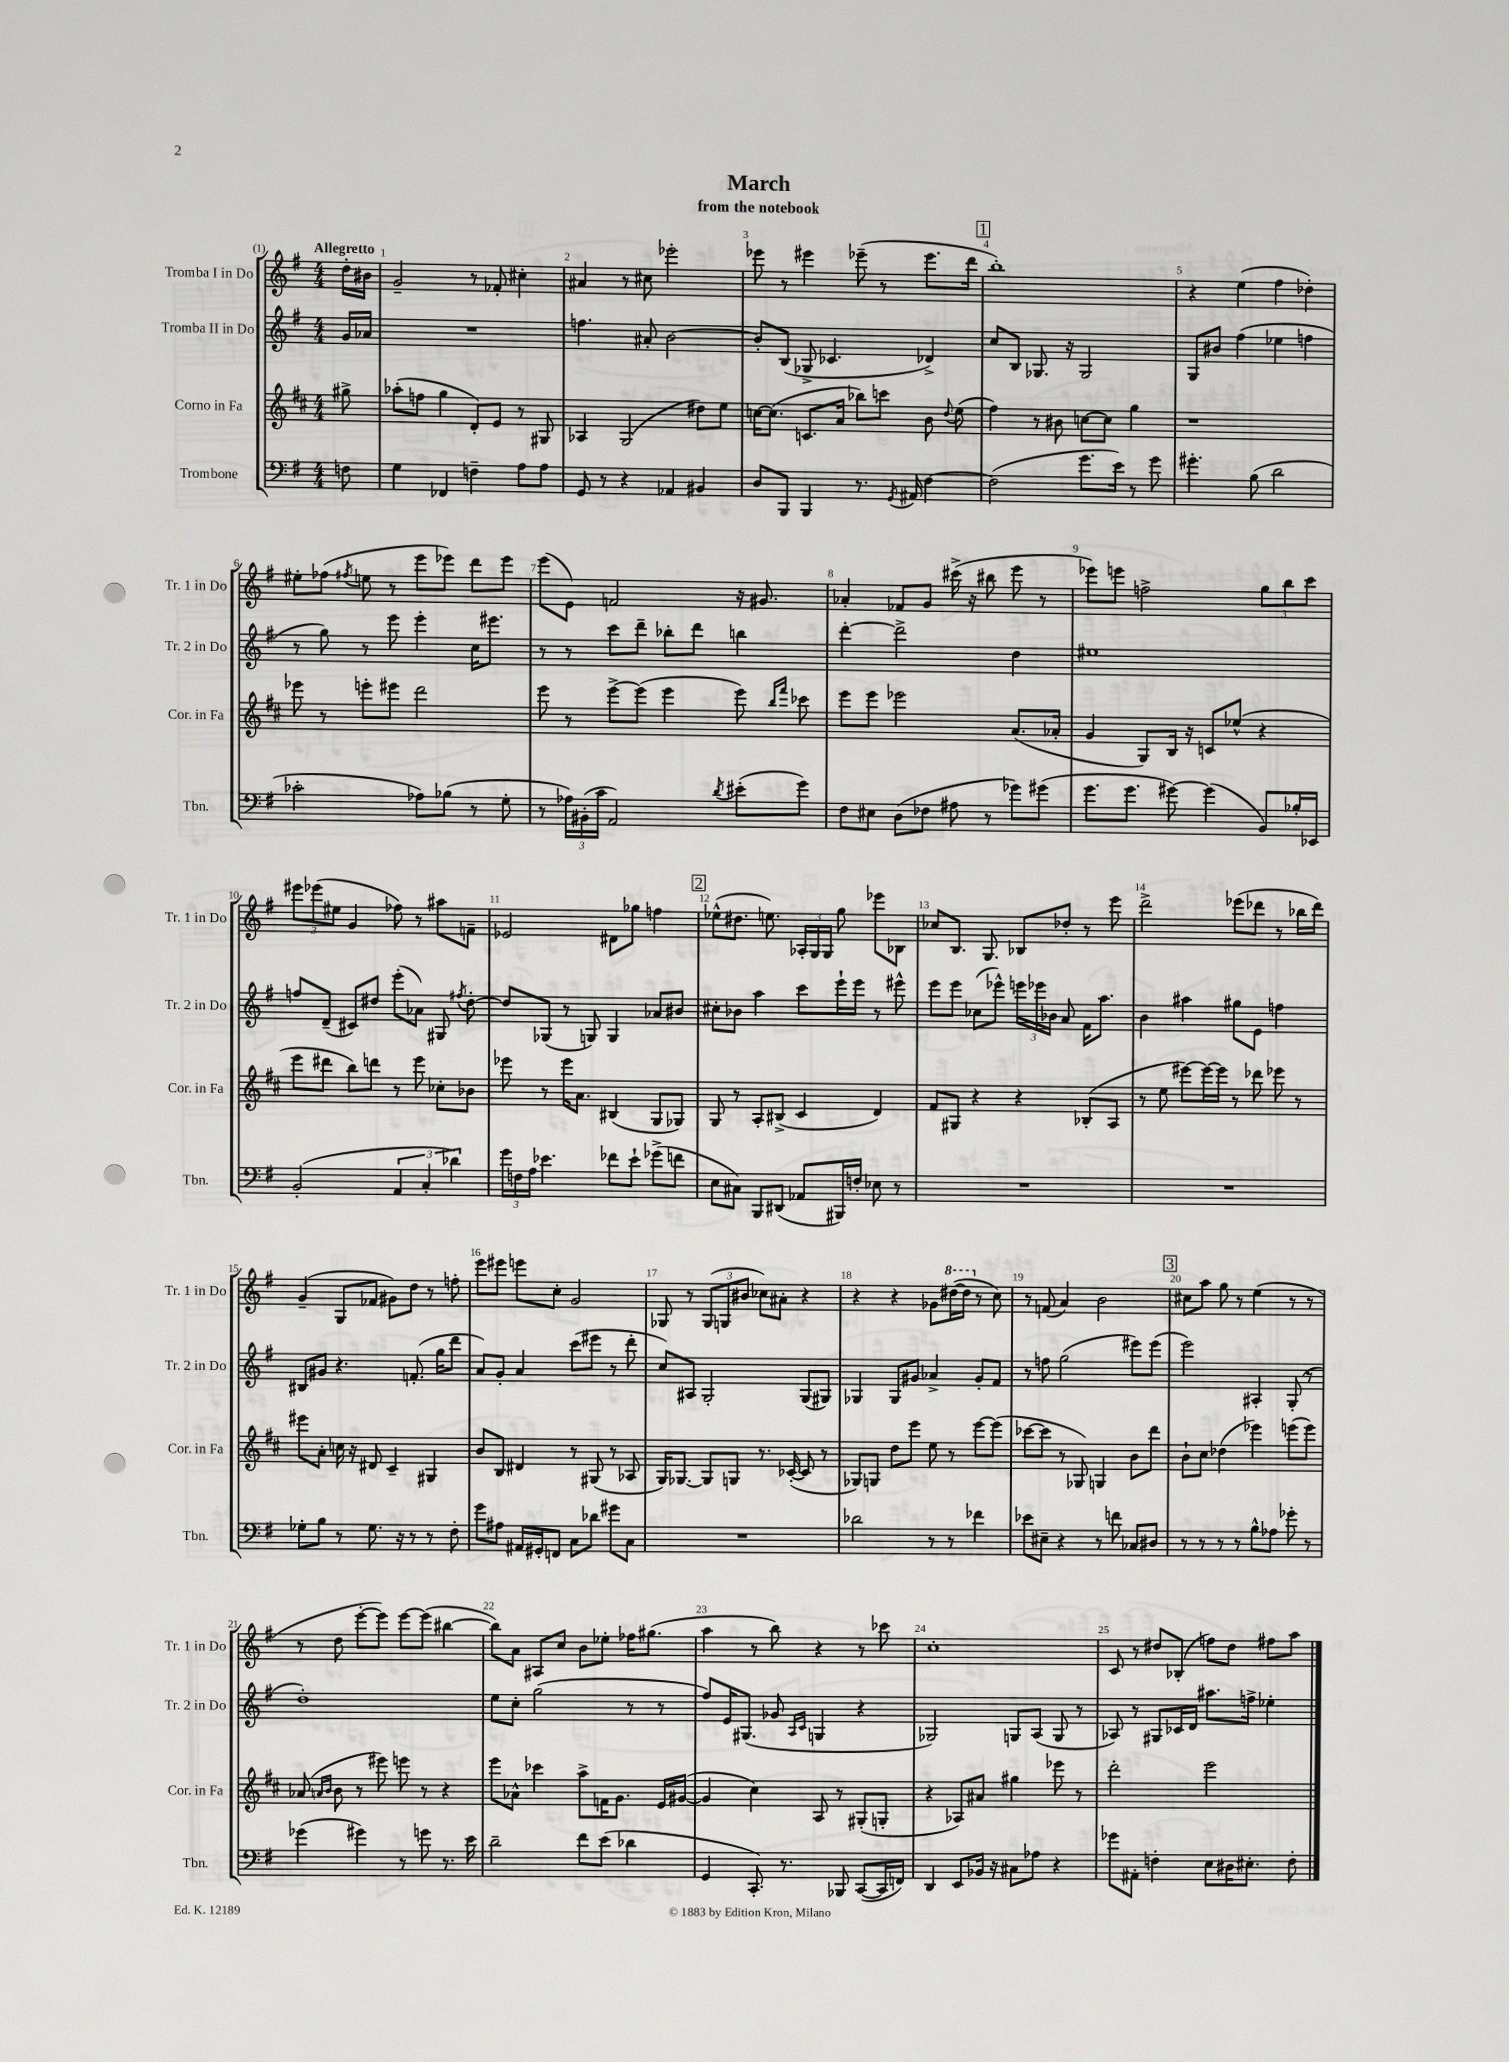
\header { title = "March" subtitle = "from the notebook" }
<<
\new StaffGroup <<
\new Staff = "s0" \with { instrumentName = "Tromba I in Do" shortInstrumentName = "Tr. 1 in Do" } {
    \clef treble \key g \major \numericTimeSignature \time 4/4 \partial 8 \tempo "Allegretto"
    \autoBeamOff d''16[-. bis'16] |
    g'2-- r8 fes'8-. cis''4-. |
    ais'4 r8 cis''8 ees'''2-. |
    ees'''8 r8 eis'''4 ees'''8--( r8 ees'''8.[ d'''16] |
    \mark \markup { \box "1" } b''1-.) |
    r4 e''4( fis''4 des''4-.) |
    eis''8[-. fes''8]( \acciaccatura { fis''8 } e''8 r8 e'''8[ ees'''8]) d'''8[ ees'''8] |
    e'''8[( e'8]) f'2 r16 gis'8. |
    aes'4-. fes'8[ g'8] cis'''16->( r16 bis''8 e'''8 r8 |
    ees'''8[) e'''8] f''2-> \tuplet 3/2 { g''8[ b''8 c'''8] } |
    \tuplet 3/2 { eis'''8[ ees'''8( eis''8] } g'4 fes''8) r8 ais''8[ f'8]-- |
    ees'2 dis'8[ ges''8] f''4 |
    \mark \markup { \box "2" } ees''8[-^( dis''8.] e''8.) \tuplet 3/2 { aes16[-. g16 g16] } g''8 ees'''8[ bes8] |
    ces''8[ b8.] g8. bes8[ des''8]-. r8 e'''8 |
    d'''2-> ees'''8[( des'''8] r8 bes''16[ des'''16]) |
    g'4--( g8[ fes'8] gis'8[) d''8] r8 f''8-. |
    e'''8[ eis'''8] e'''8[ c''8]-. g'2 |
    ges8 r8 \tuplet 3/2 { ges8[( g8 bis'8] } ces''8[) ais'8]-. r4 |
    r4 r4 ges'8[ \ottava #1 dis'''16~( dis'''16] \ottava #0 r8 c''8) |
    r8 f'8( a'4) b'2 |
    \mark \markup { \box "3" } cis''8[ a''8] g''8 r8 e''4( r8 r8 |
    r8 d''8 e'''8[~-. e'''8]) e'''8[~ e'''8]( bis''4~ |
    bis''8[) a'8] ais8[ c''8] b'8[ ees''8]-. fes''16[ gis''8.]( |
    a''4 r8 b''8) r4 r8 ces'''8 |
    c''1-. |
    c'8 r8 dis''8[ bes8]-.( f''8[) dis''8] fis''8[ a''8] \bar "|." |
}
\new Staff = "s1" \with { instrumentName = "Tromba II in Do" shortInstrumentName = "Tr. 2 in Do" } {
    \clef treble \key g \major \numericTimeSignature \time 4/4 \partial 8
    \autoBeamOff g'16[ aes'16] |
    R1 |
    f''4. ais'8-. b'2~ |
    b'8[-. b8]( ges8-> ces'4. des'4->) |
    \mark \markup { \box "1" } c''8[ b8] ges8. r16 ges2 |
    g8[ bis'8] fis''4( ees''4 f''4 |
    r8 g''8) r8 e'''8 e'''4-. c''16[ eis'''8.] |
    r8 r8 c'''8[ d'''8]-- bes''8[-. d'''8] b''4 |
    d'''4~-. d'''2-> d''4 |
    eis''1 |
    f''8[ d'8]--( cis'8[) dis''8] e'''8[-.( aes'8]) gis8 \acciaccatura { fis''8 } dis''8~-. |
    dis''8[ ges8]( r8 g8) g4 aes'8[ bis'8] |
    \mark \markup { \box "2" } cis''8[-. bes'8] a''4 c'''8[ e'''16-! e'''16] r8 eis'''8-^ |
    e'''8[ e'''8] ces''8[( ees'''8]-^) \tuplet 3/2 { e'''16[ ees'''16 bes'16] } a'8 fis'16[ a''8.] |
    b'4 ais''4 gis''8[ e'8] f''4 |
    bis8[ gis'8] r4. f'8.-.( g''16[ d'''8] |
    a'8[) g'8]-. a'4 c'''8[( eis'''8] r8 d'''8-. |
    c''8[) ais8] g2-. g8[( gis8]) |
    ges4 ges8[ gis'8] aes'4-> gis'8[-. fis'8] |
    r8 f''8 g''2( eis'''8[) eis'''8]( |
    \mark \markup { \box "3" } e'''2) ais4-. g8-.( r8 |
    d''1-.) |
    e''8[ c''8]-. g''2( r8 r8 |
    fis''8[) e'16 gis8.]( ges'8 \grace { a16[ c'16] } g4 r4 |
    ges2) g8[ a8]( g8 r8 |
    aes8) r8 gis8[ ces'16 d'16] ais''8.[ f''16]-> ees''4-. \bar "|." |
}
\new Staff = "s2" \with { instrumentName = "Corno in Fa" shortInstrumentName = "Cor. in Fa" } {
    \clef treble \key d \major \numericTimeSignature \time 4/4 \partial 8
    \autoBeamOff gis''8-> |
    aes''8[-.( f''8] g''4 d'8[-.) e'8] r8 gis8 |
    aes4 g2( dis''8[) e''8] |
    c''16[~ c''8.]( c'8.[ a'16] bes''8[) c'''8] b'8 \appoggiatura { d''8 } e''8( |
    \mark \markup { \box "1" } fis''4) r8 bis'8 c''8[~ c''8] g''4 |
    r1 |
    ees'''8 r8 e'''8[-. eis'''8] d'''2 |
    e'''8 r8 e'''8[~-> e'''8]( e'''4 e'''8) \grace { b''16[ fis'''16] } ces'''8 |
    e'''8[ e'''8] ees'''2 a'8.[( aes'16]-. |
    g'4 g8[) b16] r16 c'8[ ees''8]-^( r4 |
    e'''8[ dis'''8] b''8[) d'''8] r8 e'''8 ces''8[-. bes'8] |
    ees'''8 r8 ees'''16[ a'8.] bis4( g8[ ges8]) |
    \mark \markup { \box "2" } g8 r8 a8[-. bis8]->( cis'4 d'4) |
    fis'8[ gis8] r4 r4 bes8[-.( a8] |
    r8 e''8 eis'''8[~) eis'''16~ eis'''16] r8 des'''8 ees'''8 r8 |
    eis'''8[ a'8]-. c''16 r16 dis'8 cis'4-- gis4 |
    b'8[ b8] dis'4 r8 gis8( r8 aes8 |
    g16[) ges8.]~ ges8[ g8] r8. ces'16~-.( ces'8 r8 |
    ges8[) g8] d''8[ e'''8] e''8 r8 e'''8[~ e'''8]( |
    ces'''8[~ ces'''8] r8 ges8) g4 b'8[ d'''8] |
    \mark \markup { \box "3" } b'8[-! cis''8] des''4( ees'''4) e'''8[( e'''8]) |
    aes'8( \grace { a'16[ b'16] } b'8 r8 eis'''8) e'''8 r8 r4 |
    e'''8[ aes'8]-^ ces'''4 a''8[-> f'16 g'8.] e'16[ gis'16]~( |
    gis'4 cis''4) a8 r8 gis8[-.( g8]-. |
    r4 aes8[) ais'8] gis''4 ees'''8 r8 |
    d'''2-. e'''2 \bar "|." |
}
\new Staff = "s3" \with { instrumentName = "Trombone" shortInstrumentName = "Tbn." } {
    \clef bass \key g \major \numericTimeSignature \time 4/4 \partial 8
    \autoBeamOff f8 |
    g4 fes,4 f4-- a8[ a8] |
    g,8 r8 r4 aes,4 bis,4 |
    d8[ b,,8] b,,4 r8. \acciaccatura { g,8 } ais,16 fis4~ |
    \mark \markup { \box "1" } fis2( g'8.[ e'16]) r8 g'8 |
    gis'4.-. b8( d'2 |
    ces'2-. aes8[) bes8]( r8 g8-. |
    r8 \tuplet 3/2 { aes16[) bis,16-.( c'16] } a,2) \acciaccatura { d'8 } eis'8[-.( g'8]) |
    fis8[ eis8] d8[( fes8] ais8 r8 ges'8[) gis'8]( |
    g'8.[ g'8.] gis'8~) gis'4( b,8[) bes16-. ees,16] |
    b,2-.( \tuplet 3/2 { a,4 c4-. des'4) } |
    \tuplet 3/2 { g'16[ f16 a16] } ees'4. fes'8[ ees'8]-! ges'8[->( f'8] |
    \mark \markup { \box "2" } e8[ cis8]) b,,8[ dis,8]( aes,8[ bis,,16) f16]-. ees8 r8 |
    R1 |
    R1 |
    ges8[-. b8] r8 ges8. r16 r8 r8 fis8-. |
    g'8[ ais8] ais,16[ gis,16-. f,8] c8[ des'8] gis'8[ c8] |
    R1 |
    des'2 r8 r8 fes'4 |
    ees'8[ eis8]-- r4 r8 f'8 ces8[ dis8] |
    \mark \markup { \box "3" } r8 r8 r8 r8 b8[-^ aes8] ges'8-. r8 |
    ges'4( gis'4) r8 g'8 r8. e'16 |
    d'2-- fis'8[ e'8]( des'4 |
    g,4 c,8.-.) r8. bes,,8 c,8[~( c,16 f,16]) |
    d,4 e,8[ bes,16] r16 cis8[ aes8] r4 |
    ges'8[ ais,8]-. f4-. e8[ dis16 eis8.]-. f8-. \bar "|." |
}
>>
>>
\layout { \context { \Score \override BarNumber.break-visibility = ##(#f #t #t) barNumberVisibility = #all-bar-numbers-visible } }
